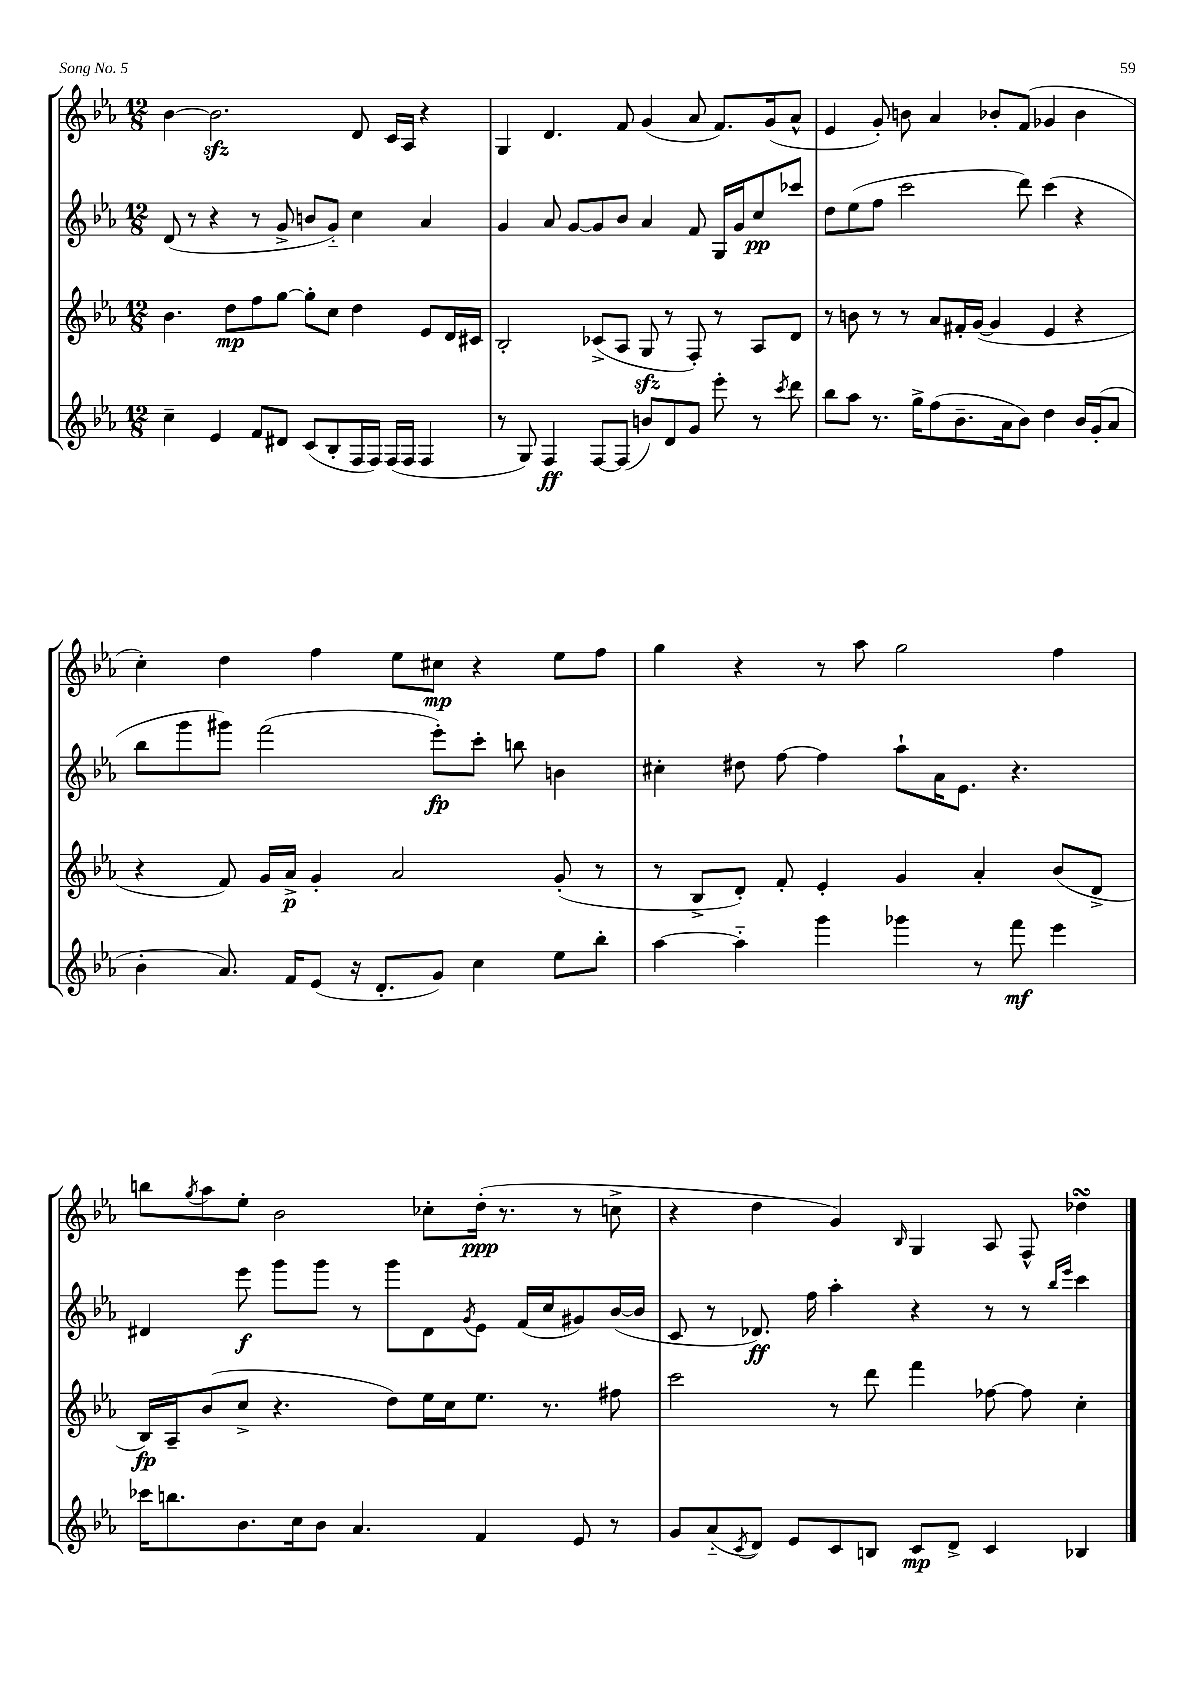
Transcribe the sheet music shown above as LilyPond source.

<<
\new StaffGroup <<
\new Staff = "s0" {
    \clef treble \key ees \major \numericTimeSignature \time 12/8
    bes'4~ bes'2.\sfz d'8 c'16 aes16 r4 |
    g4 d'4. f'8 g'4( aes'8 f'8.) g'16( aes'8-^ |
    ees'4 g'8-.) b'8 aes'4 bes'8-. f'8( ges'4 bes'4 |
    c''4-.) d''4 f''4 ees''8 cis''8\mp r4 ees''8 f''8 |
    g''4 r4 r8 aes''8 g''2 f''4 |
    b''8 \acciaccatura { g''8 } aes''8 ees''8-. bes'2 ces''8-. d''16-.\ppp( r8. r8 c''8-> |
    r4 d''4 g'4) \grace { bes16 } g4 aes8 f8-^ des''4\turn \bar "|." |
}
\new Staff = "s1" {
    \clef treble \key ees \major \numericTimeSignature \time 12/8
    d'8( r8 r4 r8 g'8-> b'8 g'8-_) c''4 aes'4 |
    g'4 aes'8 g'8~ g'8 bes'8 aes'4 f'8 g16 g'16 c''8\pp ces'''8 |
    d''8 ees''8( f''8 c'''2 d'''8) c'''4( r4 |
    bes''8 g'''8 gis'''8) f'''2( ees'''8-.\fp) c'''8-. b''8 b'4 |
    cis''4-. dis''8 f''8~ f''4 aes''8-! aes'16 ees'8. r4. |
    dis'4 ees'''8\f g'''8 g'''8 r8 g'''8 dis'8 \acciaccatura { g'8 } ees'8 f'16( c''16 gis'8) bes'16~( bes'16 |
    c'8 r8 des'8.\ff) f''16 aes''4-. r4 r8 r8 \grace { bes''16 ees'''16 } c'''4 \bar "|." |
}
\new Staff = "s2" {
    \clef treble \key ees \major \numericTimeSignature \time 12/8
    bes'4. d''8\mp f''8 g''8~ g''8-. c''8 d''4 ees'8 d'16 cis'16 |
    bes2-. ces'8->( aes8 g8\sfz r8 f8-.) r8 aes8 d'8 |
    r8 b'8 r8 r8 aes'8 fis'16-. g'16~( g'4 ees'4 r4 |
    r4 f'8) g'16 aes'16->\p g'4-. aes'2 g'8-.( r8 |
    r8 bes8-> d'8-.) f'8-. ees'4-. g'4 aes'4-. bes'8( d'8-> |
    bes16\fp) aes16-- bes'8( c''8-> r4. d''8) ees''16 c''16 ees''8. r8. fis''8 |
    c'''2 r8 d'''8 f'''4 fes''8~ fes''8 c''4-. \bar "|." |
}
\new Staff = "s3" {
    \clef treble \key ees \major \numericTimeSignature \time 12/8
    c''4-- ees'4 f'8 dis'8 c'8( bes8-. f16 f16) f16( f16 f4 |
    r8 g8) f4\ff f8~ f8( b'8) d'8 g'8 ees'''8-. r8 \acciaccatura { c'''8 } d'''8 |
    bes''8 aes''8 r8. g''16-> f''8( bes'8.-- aes'16 bes'8) d''4 bes'16 g'16-.( aes'8 |
    bes'4-. aes'8.) f'16 ees'8( r16 d'8.-. g'8) c''4 ees''8 bes''8-. |
    aes''4~ aes''4-_ g'''4 ges'''4 r8 f'''8\mf ees'''4 |
    ces'''16 b''8. bes'8. c''16 bes'8 aes'4. f'4 ees'8 r8 |
    g'8 aes'8-_( \acciaccatura { c'8 } d'8) ees'8 c'8 b8 c'8\mp d'8-> c'4 bes4 \bar "|." |
}
>>
>>
\layout { \context { \Score \remove "Bar_number_engraver" } }
